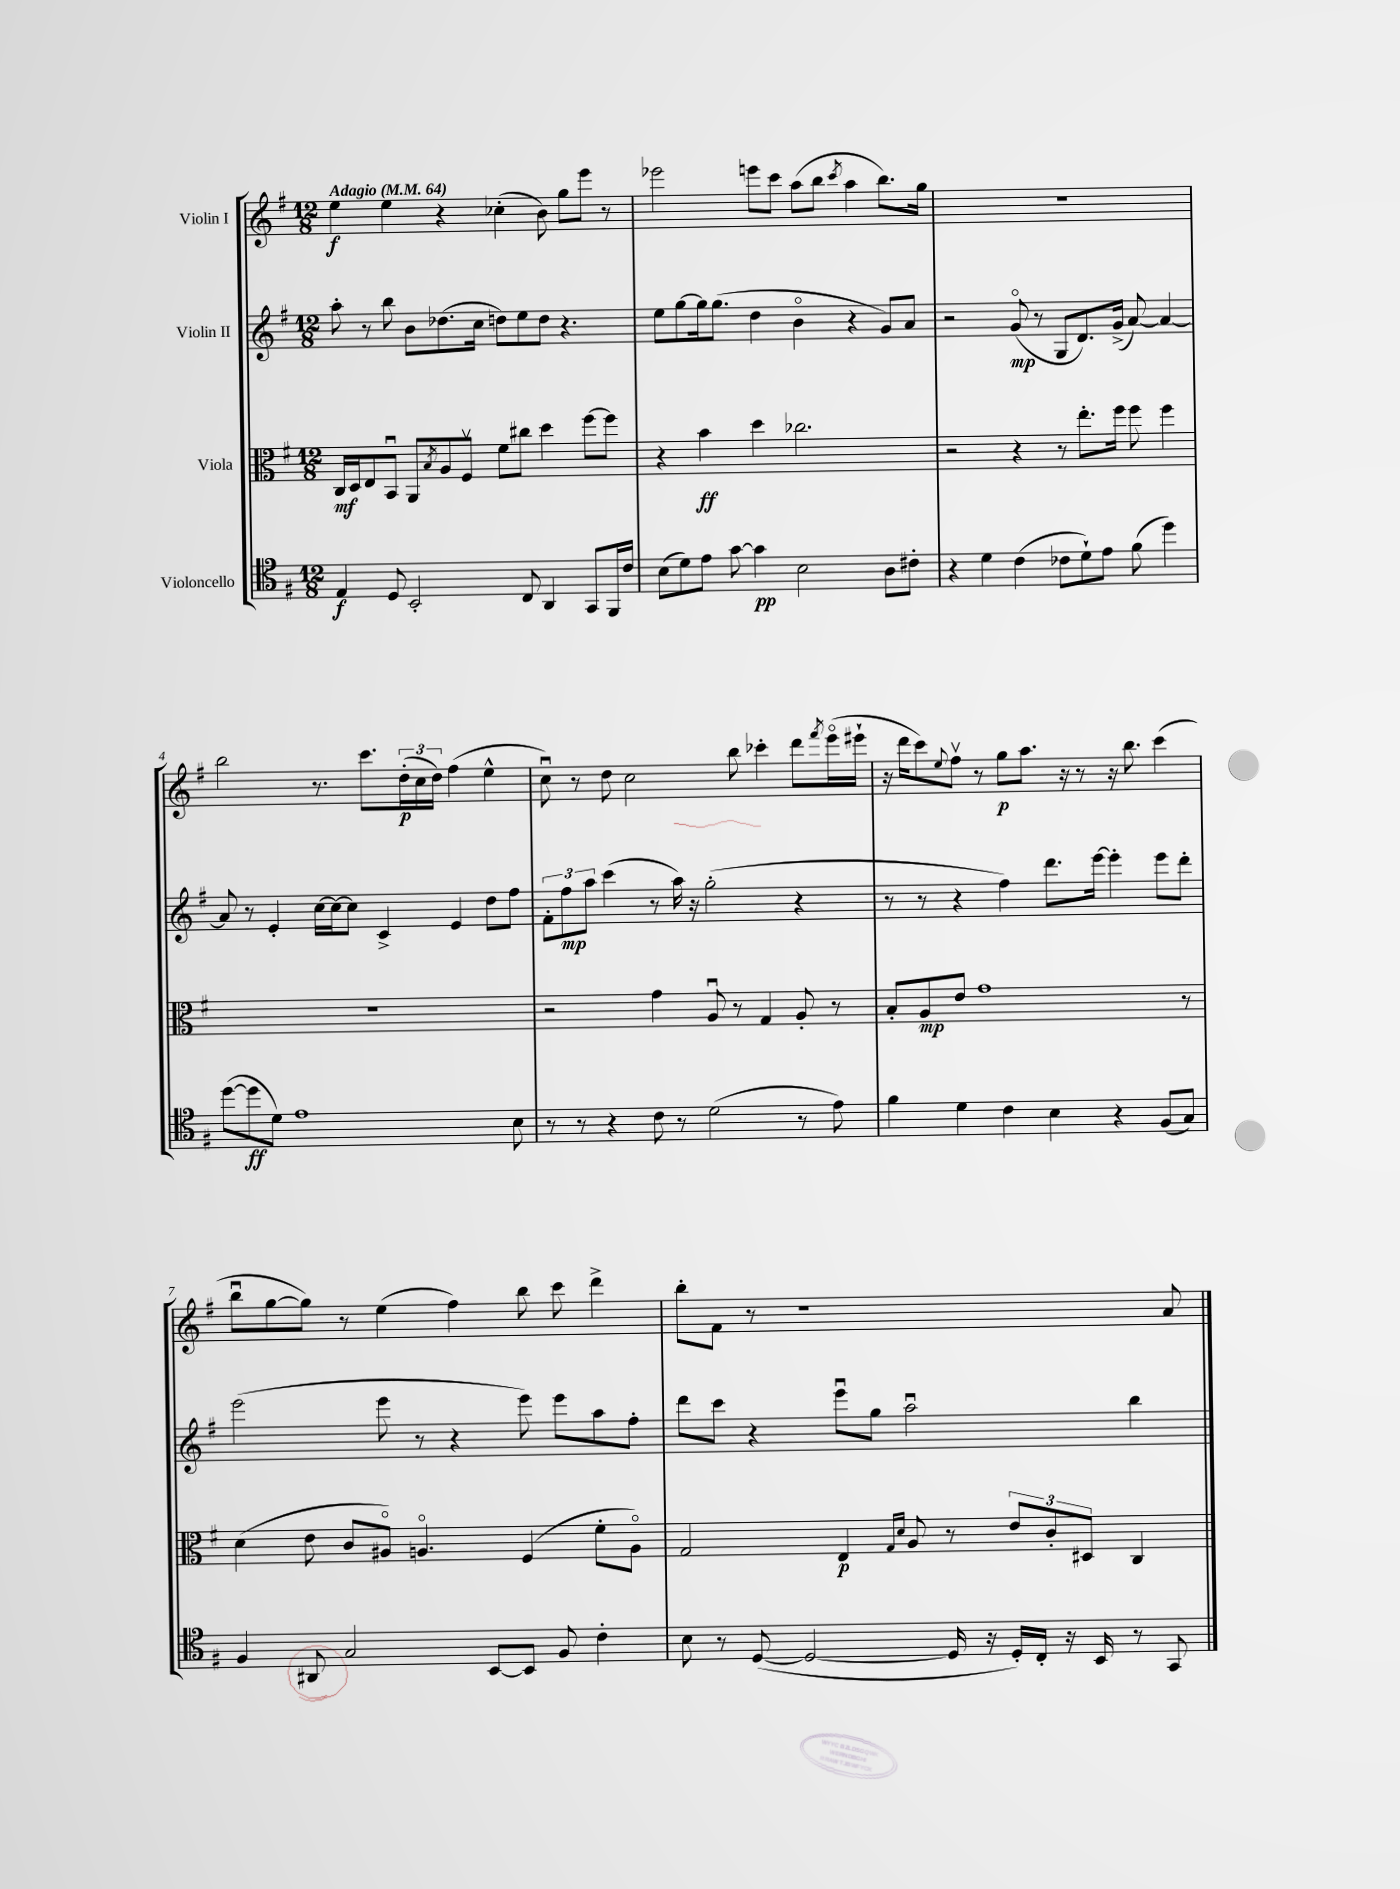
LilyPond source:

<<
\new StaffGroup <<
\new Staff = "s0" \with { instrumentName = "Violin I" } {
    \clef treble \key g \major \numericTimeSignature \time 12/8 \tempo "Adagio" 4 = 64
    e''4\f e''4 r4 ces''4-.( b'8) g''8 e'''8 r8 |
    ees'''2 e'''8 c'''8 a''8( b''8 \acciaccatura { c'''8 } a''4 b''8.) g''16 |
    R1. |
    b''2 r8. c'''8. \tuplet 3/2 { d''16-.\p( c''16 d''16) } fis''4( e''4-^ |
    c''8\downbow) r8 d''8 c''2 b''8 ces'''4-. d'''8 \acciaccatura { fis'''8 } e'''16\flageolet( eis'''16-! |
    r16 d'''16 c'''8) \appoggiatura { e''8 } fis''8\upbow r8 g''8\p a''8. r16 r8 r16 b''8. c'''4( |
    b''8\downbow g''8~ g''8) r8 e''4( fis''4) b''8 c'''8 d'''4-> |
    b''8-. fis'8 r8 r1 a'8 \bar "|." |
}
\new Staff = "s1" \with { instrumentName = "Violin II" } {
    \clef treble \key g \major \numericTimeSignature \time 12/8
    a''8-. r8 b''8 b'8 des''8.( c''16 d''8) e''8 d''8 r4. |
    e''8 g''8~ g''16 g''8.( d''4 b'4\flageolet r4 g'8) a'8 |
    r2 g'8\flageolet\mp( r8 g8 d'8.) g'16->( a'8~) a'4~ |
    a'8 r8 e'4-. c''16~ c''16~ c''8 c'4-> e'4 d''8 fis''8 |
    \tuplet 3/2 { fis'8-. fis''8\mp a''8 } c'''4( r8 a''16) r16 g''2-.( r4 |
    r8 r8 r4 fis''4) d'''8. e'''16~ e'''4-. e'''8 d'''8-. |
    e'''2( e'''8 r8 r4 e'''8) e'''8 a''8 fis''8-. |
    d'''8 c'''8 r4 e'''8\downbow g''8 a''2\downbow b''4 \bar "|." |
}
\new Staff = "s2" \with { instrumentName = "Viola" } {
    \clef alto \key g \major \numericTimeSignature \time 12/8
    c16\mf d16 e8 b,8\downbow a,8 \acciaccatura { b8 } a8 fis8\upbow fis'8 cis''8 d''4 fis''8~ fis''8 |
    r4 b'4\ff d''4 ces''2. |
    r2 r4 r8 e''8.-. fis''16 fis''8 fis''4 |
    R1. |
    r2 g'4 a8\downbow r8 g4 a8-. r8 |
    b8-. a8\mp e'8 g'1 r8 |
    d'4( e'8 c'8 ais8\flageolet) a4.\flageolet fis4( fis'8-. a8\flageolet) |
    g2 e4\p \grace { g16 d'16 } a8 r8 \tuplet 3/2 { e'8 c'8-. dis8 } c4 \bar "|." |
}
\new Staff = "s3" \with { instrumentName = "Violoncello" } {
    \clef tenor \key g \major \numericTimeSignature \time 12/8
    e4\f d8 b,2-. c8 a,4 g,8 fis,16 c'16 |
    b8( d'8) e'8 g'8~ g'4\pp b2 a8 cis'8-. |
    r4 d'4 c'4( ces'8 d'8-!) e'8 fis'8( d''4) |
    d''8~( d''8\ff d'8) e'1 b8 |
    r8 r8 r4 c'8 r8 d'2( r8 e'8) |
    fis'4 d'4 c'4 b4 r4 fis8( g8) |
    fis4 ais,8 g2 b,8~ b,8 fis8 c'4-. |
    b8 r8 d8~( d2~ d16 r16 d16-.) c16-. r16 b,16 r8 g,8 \bar "|." |
}
>>
>>
